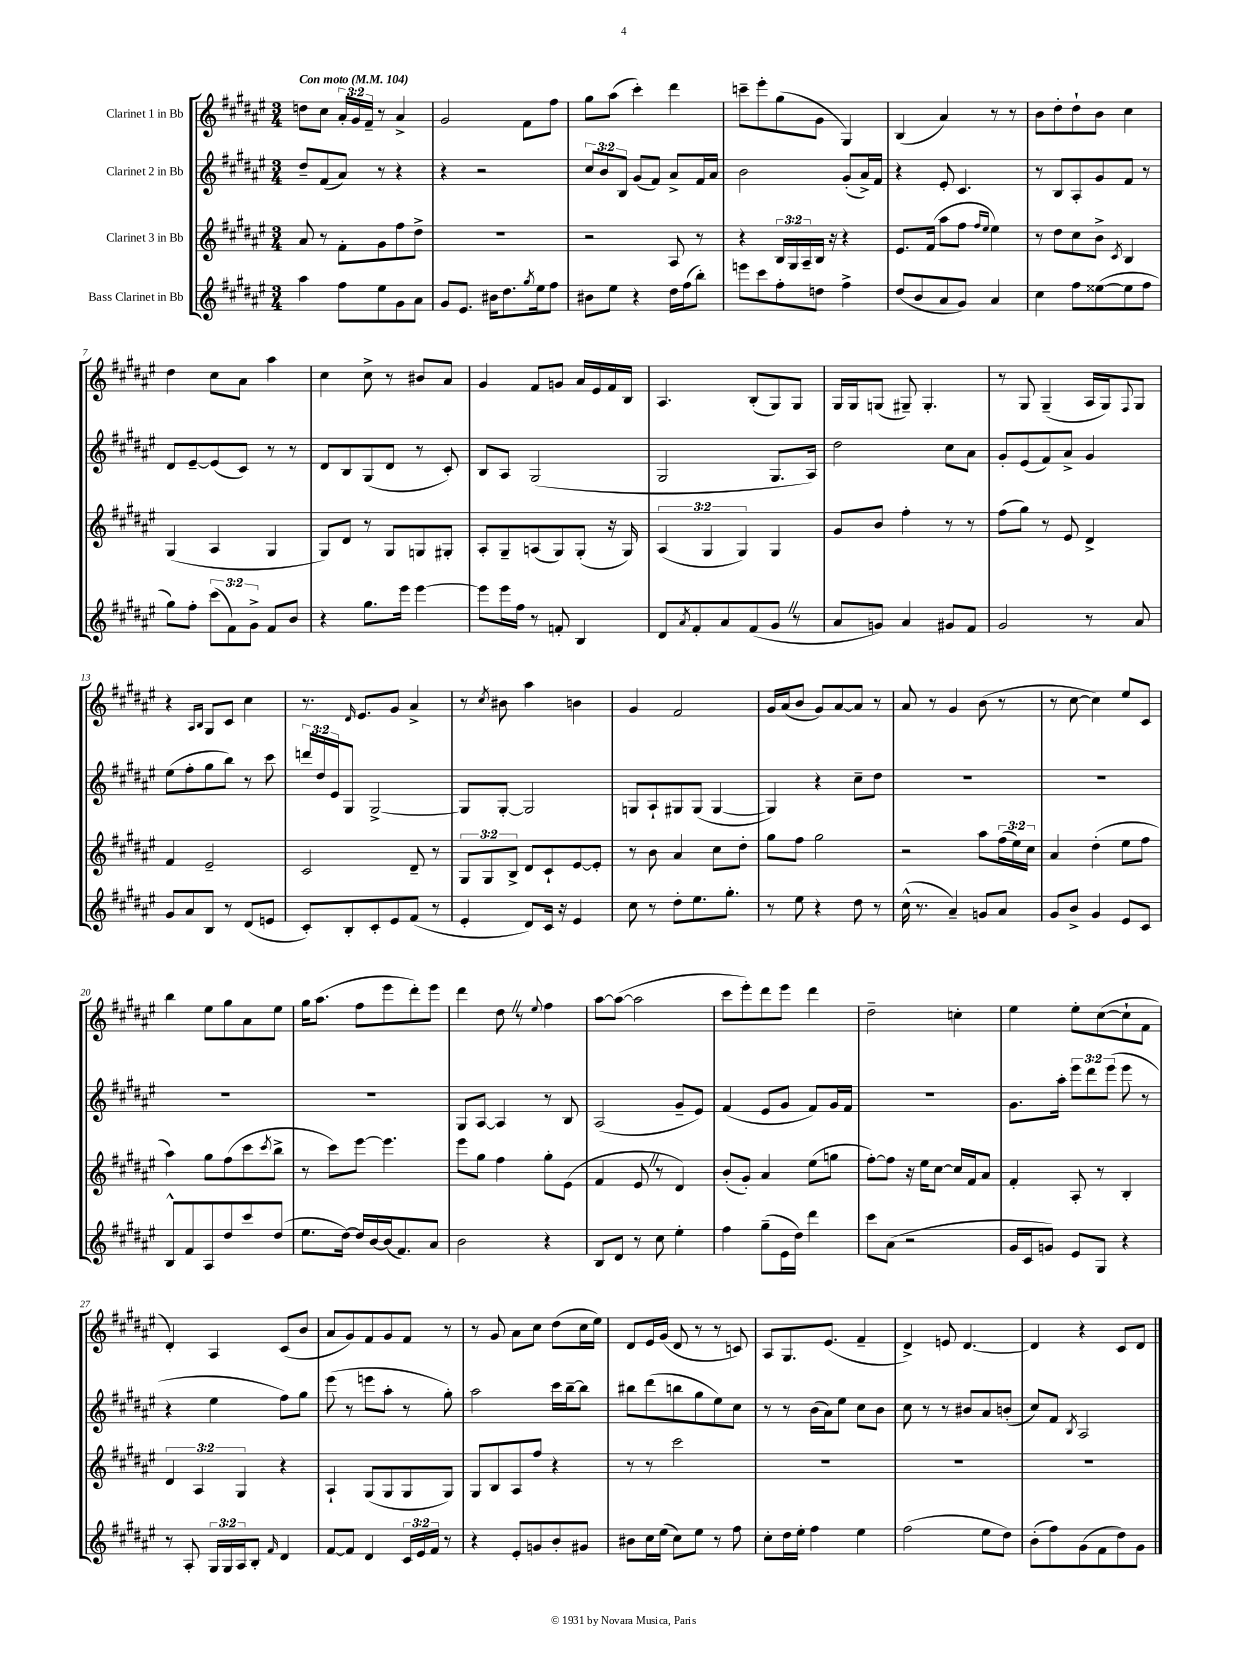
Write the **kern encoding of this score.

**kern	**kern	**kern	**kern
*staff4	*staff3	*staff2	*staff1
*clefG2	*clefG2	*clefG2	*clefG2
*k[f#c#g#d#a#e#]	*k[f#c#g#d#a#e#]	*k[f#c#g#d#a#e#]	*k[f#c#g#d#a#e#]
*M3/4	*M3/4	*M3/4	*M3/4
*MM104	*MM104	*MM104	*MM104
4aa#	8a#	8dd#~	8dd
.	8r	(8f#	8cc#
8ff#	8f#'	8a#)	24a#'
.	.	.	24g#
.	.	.	24f#~
8ee#	8g#	8r	8r
8g#	8ff#	4r	4a#^
8a#	8dd#^	.	.
=	=	=	=
8g#	2.r	4r	2g#
8.e#	.	.	.
.	.	2r	.
16b#	.	.	.
8.dd#	.	.	.
.	.	.	8f#
8qgg#	.	.	.
16ee#	.	.	.
8ff#	.	.	8ff#
=	=	=	=
8b#	2r	12cc#	8gg#
.	.	12b	.
8ee#	.	.	(8aa#
.	.	12B	.
4r	.	(8g#	4ccc#')
.	.	8f#)	.
16dd#	8A#	8a#^	4ddd#
(16ff#	.	.	.
8bb')	8r	16f#	.
.	.	16a#	.
=	=	=	=
8eee	4r	2b	8ccc~
8ccc#	.	.	8eee#'
8ff#'	24B	.	(8gg#
.	24G#	.	.
.	24A#~	.	.
8dd	16B	.	8g#
.	16r	.	.
4ff#^	4r	(8g#'	4G#)
.	.	16a#^)	.
.	.	16f#	.
=	=	=	=
(8dd#	8.e#	4r	(4B
8b	.	.	.
.	(16f#	.	.
8a#	8aa#	8e#'	4a#)
8g#)	8ff#	4.c#	.
.	16qqff#	.	.
.	16qqee#	.	.
4a#	4ee#)	.	8r
.	.	.	8r
=	=	=	=
4cc#	8r	8r	8b
.	8dd#	8B	8dd#'
8ff#	8cc#	8A#'	8dd#`
([8ee##	8b^	8g#	8b
.	8qc#	.	.
8ee##]	4B	8f#	4cc#
8ff#	.	8r	.
=	=	=	=
8gg#)	(4G#	8d#	4dd#
8ff#'	.	[8e#~	.
(12ccc#	4A#	(8e#]	8cc#
12f#)	.	.	.
.	.	8c#)	8a#
12g#^	.	.	.
8f#	4G#	8r	4aa#
8b	.	8r	.
=	=	=	=
4r	8G#)	8d#	4cc#
.	8d#	8B	.
8.gg#	8r	(8G#	8cc#^
.	8G#	8d#	8r
16eee#	.	.	.
[4eee#	8G	8r	8b#
.	8G#'	8c#')	8a#
=	=	=	=
8eee#]	8A#'	8B	4g#
16eee#	8G#~	8A#	.
16ff#	.	.	.
8r	(8A	(2G#	8f#
8f'	8G#)	.	8g
4B	(8G#'	.	16a#
.	.	.	16e#
.	16r	.	16f#
.	16G#)	.	16B
=	=	=	=
8d#	(6A#	2G#	4.A#
8qa#	.	.	.
8f#'	.	.	.
.	6G#	.	.
8a#	.	.	.
.	6G#)	.	.
(8f#	.	.	(8B'
8g#	4G#	8.G#	8G#)
8r	.	.	8G#
.	.	16A#)	.
=	=	=	=
8a#	8g#	2dd#	16G#
.	.	.	16G#
8g)	8b	.	(8G
4a#	4ff#'	.	8G#~)
.	.	.	4.G#'
8g#	8r	8cc#	.
8f#	8r	8a#	.
=	=	=	=
2g#	(8ff#	8g#'	8r
.	8gg#)	(8e#	8G#
.	8r	8f#)	(4G#~
.	8e#	8a#^	.
8r	4d#^	4g#	16A#
.	.	.	16G#)
.	.	.	8qqF#
8a#	.	.	8G#
=	=	=	=
8g#	4f#	(8ee#	4r
8a#	.	8ff#'	.
.	.	.	16qqA#
.	.	.	16qqB
8B	2e#~	8gg#	8G#
8r	.	8bb)	8c#
(8d#	.	8r	4cc#
8e	.	8ccc#	.
=	=	=	=
8c#')	2c#	24ddd	8.r
.	.	24dd#	.
.	.	24e#	.
8B'	.	8G#	.
.	.	.	16qqd#
.	.	.	8.e#
8c#'	.	[2G#^	.
8e#	.	.	8g#
(8f#	8d#~	.	4a#^
8r	8r	.	.
=	=	=	=
4e#'	12G#	8G#]	8r
.	12G#	.	.
.	.	.	8qcc#
.	.	[8G#'	8b#
.	12B^	.	.
8d#)	8d#	2G#]	4aa#
16c#	8c#`	.	.
16r	.	.	.
4e#	[8e#	.	4b
.	8e#']	.	.
=	=	=	=
8cc#	8r	8G	4g#
8r	8b	8A#`	.
8dd#'	4a#	8G#	2f#
8.ee#	.	(8G#	.
.	8cc#	[4G#	.
8.gg#'	.	.	.
.	8dd#'	.	.
=	=	=	=
8r	8gg#	4G#])	16g#
.	.	.	(16a#
8ee#	8ff#	.	8b
4r	2gg#	4r	8g#)
.	.	.	[8a#
8dd#	.	8cc#~	8a#]
8r	.	8dd#	8r
=	=	=	=
(16cc#^^	2r	2.r	8a#
8.r	.	.	.
.	.	.	8r
4a#~)	.	.	4g#
8g	8aa#	.	(8b
8a#	(24ff#	.	8r
.	24ee#)	.	.
.	24cc#	.	.
=	=	=	=
8g#	4a#	2.r	8r
8b^	.	.	[8cc#
4g#	(4dd#'	.	4cc#])
8e#	8ee#	.	8ee#
8c#	8ff#	.	8c#
=	=	=	=
8B^^	4aa#)	2.r	4bb
8f#	.	.	.
8A#	8gg#	.	8ee#
8dd#	(8ff#	.	8gg#
8ccc#	8ccc#	.	8a#
.	8qccc#	.	.
(8dd#	8bb^	.	8ee#
=	=	=	=
8.ee#	8r	2.r	16gg#
.	.	.	(8.aa#
.	8ccc#)	.	.
[16dd#)	.	.	.
16dd#]	[8eee#	.	8ff#
[16b	.	.	.
(16b]	4.eee#]	.	8eee#
8.f#)	.	.	.
.	.	.	8ddd#')
8a#	.	.	8eee#
=	=	=	=
2b	8eee#	8G#	4ddd#
.	8gg#	[8A#	.
.	4ff#	4A#]	8dd#
.	.	.	8r
.	.	.	8qqee#
4r	8gg#'	8r	4ff#
.	(8e#	8B	.
=	=	=	=
8B	4f#	(2A#	[8aa#
8d#	.	.	(8aa#_
8r	8e#	.	2aa#]
8cc#	8r	.	.
4ee#'	4d#)	8g#~	.
.	.	8e#)	.
=	=	=	=
4ff#	(8b'	(4f#	8ccc#
.	8g#')	.	8eee#')
(8gg#~	4a#	8e#	8ddd#
16e#	.	8g#	8eee#
16dd#)	.	.	.
4ddd#	(8ee#	8f#)	4ddd#
.	8gg	16g#	.
.	.	16f#	.
=	=	=	=
8ccc#	[8ff#')	2.r	2dd#~
(8a#	8ff#]	.	.
2r	16r	.	.
.	16ee#	.	.
.	[8cc#	.	.
.	16cc#]	.	4cc'
.	16f#	.	.
.	8a#	.	.
=	=	=	=
16g#	4f#'	8.g#	4ee#
16c#	.	.	.
8g)	.	.	.
.	.	16aa#'	.
8e#	8A#'	12eee#	8ee#'
.	.	12ddd#	.
8G#	8r	.	([8cc#
.	.	(12eee#	.
4r	4B'	8eee#	8cc#`]
.	.	8r	8f#
=	=	=	=
8r	6d#	4r	4d#')
8A#'	.	.	.
.	6A#	.	.
24G#	.	4ee#	4A#
24G#	.	.	.
24A#	6G#	.	.
8B'	.	.	.
16qqf#	.	.	.
4d#	4r	8ff#)	(8c#
.	.	8gg#	8b
=	=	=	=
[8f#	4A#`	(8eee#	8a#
8f#]	.	8r	8g#)
4d#	(8G#	8eee	8f#
.	8G#	8aa#'	8g#
24c#	8G#	8r	8f#
24e#	.	.	.
24f#	.	.	.
8r	8G#)	8gg#')	8r
=	=	=	=
4r	8G#	2aa#	8r
.	8B	.	8g#
8e#'	8A#	.	8a#
8g	8ff#	.	8cc#
8b'	4r	16ccc#	(8dd#
.	.	[16bb~	.
8g#	.	8bb]	16cc#
.	.	.	16ee#)
=	=	=	=
8b#	8r	8bb#	8d#
16cc#	8r	(8ddd#	16e#
(16ee#	.	.	(16g#
8cc#)	2ccc#	8bb	8d#
8ee#	.	8gg#	8r
8r	.	8ee#)	8r
8ff#	.	8cc#	8c)
=	=	=	=
8cc#'	2.r	8r	8A#
16dd#	.	8r	8.G#
16ee#'	.	.	.
4ff#	.	(16b	.
.	.	16a#)	(8.e#
.	.	8ee#	.
4ee#	.	8cc#	4f#~
.	.	8b	.
=	=	=	=
(2ff#	2.r	8cc#	4d#^)
.	.	8r	.
.	.	8r	8e
.	.	8b#	[4.d#
8ee#	.	8a#	.
8dd#)	.	(8b'	.
=	=	=	=
(8b'	2.r	8cc#)	4d#]
8ff#)	.	8f#	.
.	.	8qB	.
(8g#	.	2A#	4r
8f#	.	.	.
8dd#)	.	.	8c#
8g#	.	.	8d#
==	==	==	==
*-	*-	*-	*-
